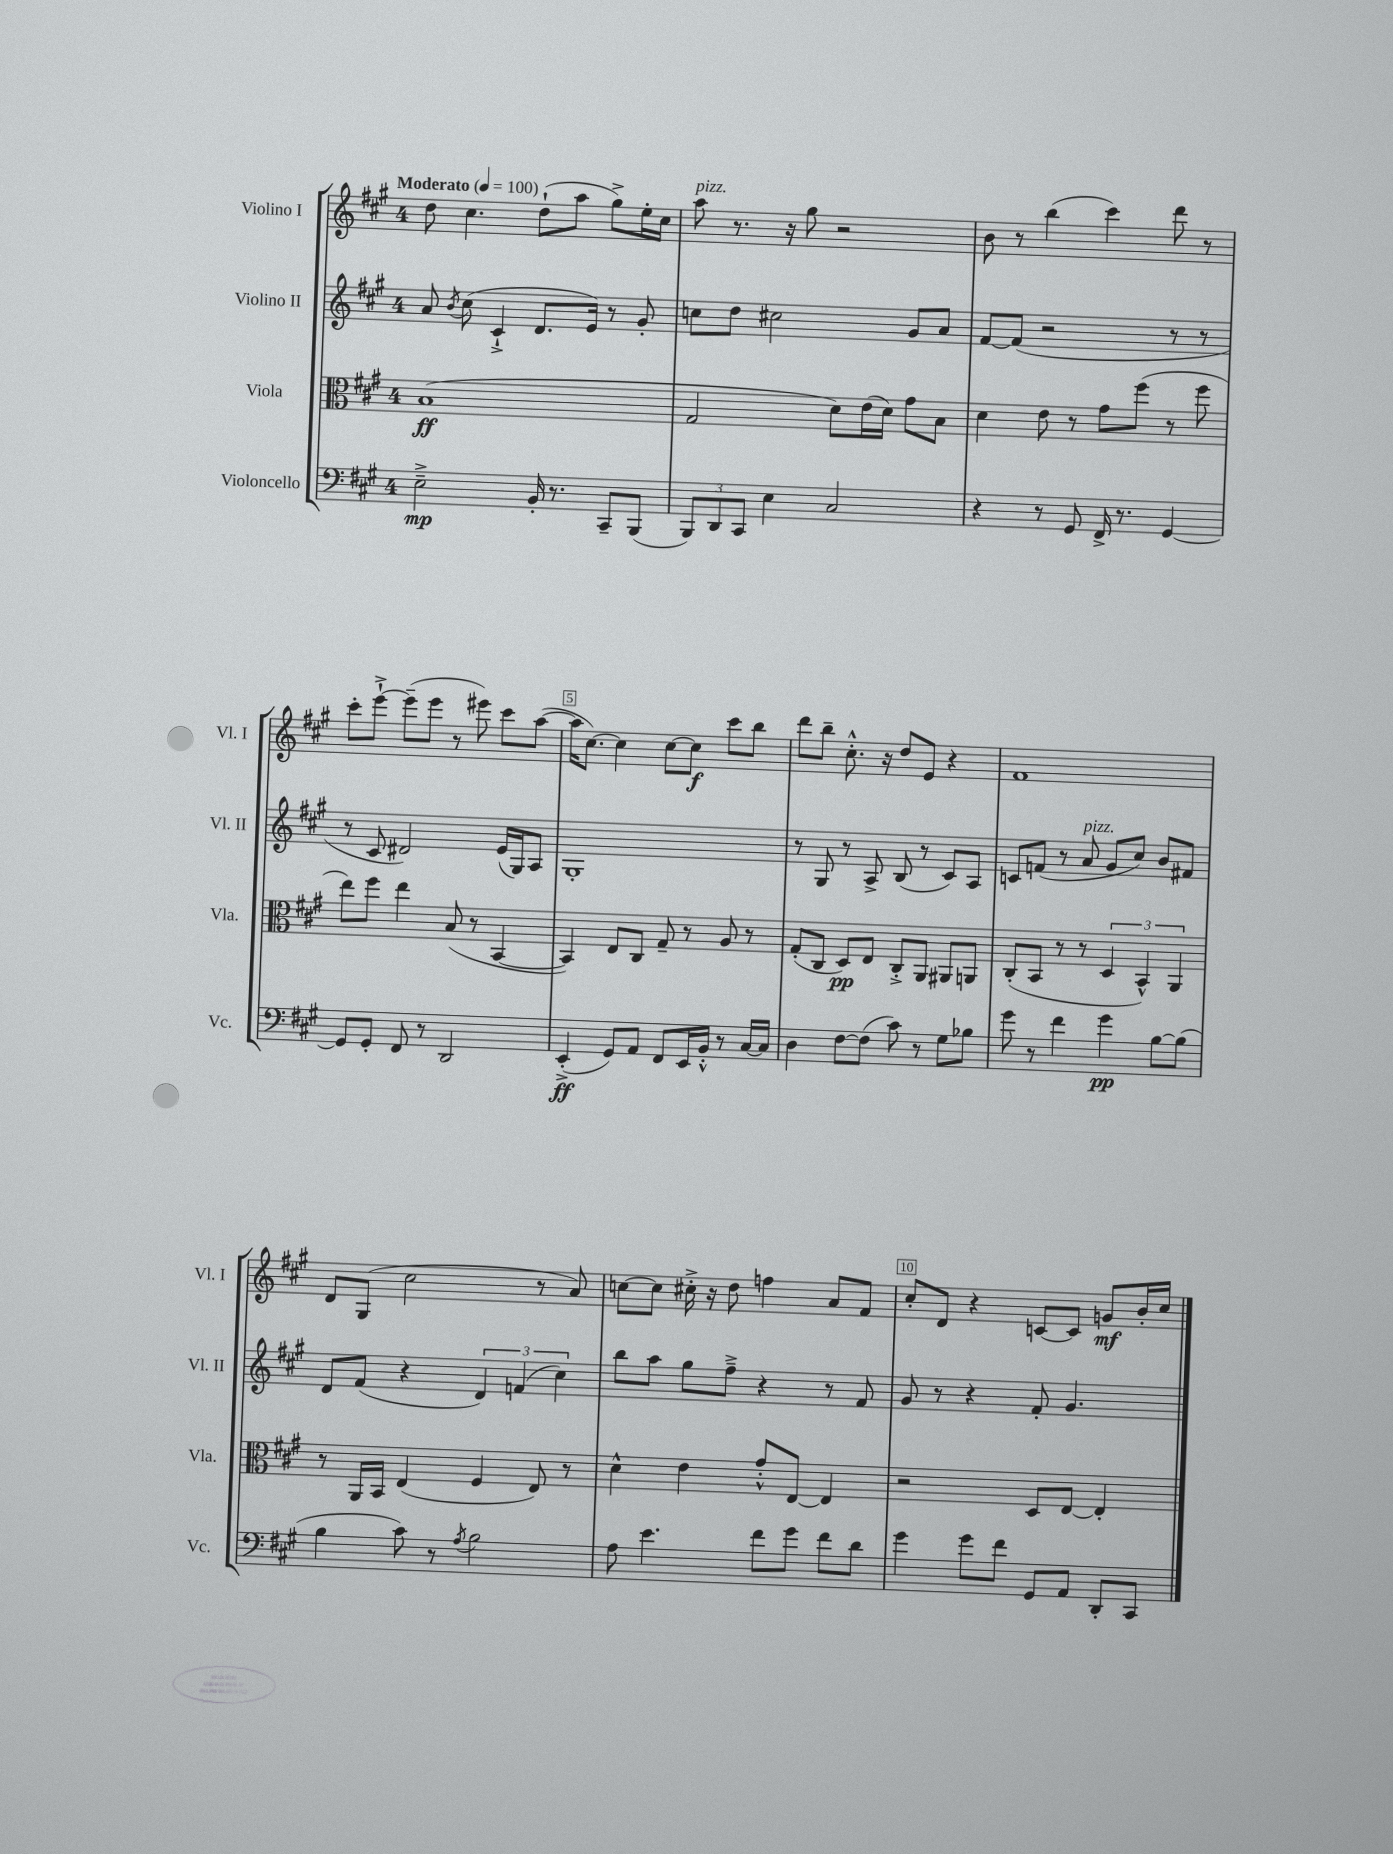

**kern	**kern	**kern	**kern
*staff4	*staff3	*staff2	*staff1
*clefF4	*clefC3	*clefG2	*clefG2
*k[f#c#g#]	*k[f#c#g#]	*k[f#c#g#]	*k[f#c#g#]
*M4/4	*M4/4	*M4/4	*M4/4
*MM100	*MM100	*MM100	*MM100
2E~^\	(1B	8a/	8dd\
.	.	8qb/	.
.	.	(8cc#\	4.cc#\
.	.	4c#`^/	.
16BB'/	.	8.d/L	(8dd`\L
8.r	.	.	.
.	.	.	8aa\J
.	.	16e/Jk)	.
8CC#~/L	.	8r	8gg#^\L)
(8BBB/J	.	8g#'/	16ee'\L
.	.	.	16cc#\JJ
=	=	=	=
12BBB/L)	2G#/	8cc\L	8aa\
12DD/	.	.	.
.	.	8dd\J	8.r
12CC#/J	.	.	.
4E\	.	2cc#\	.
.	.	.	16r
.	.	.	8gg#\
2C#/	8d\L)	.	2r
.	(16e\L	.	.
.	16d\JJ)	.	.
.	8g#\L	8g#/L	.
.	8B\J	8a/J	.
=	=	=	=
4r	4d\	[8f#/L	8b\
.	.	(8f#/]J	8r
8r	8e\	2r	(4bb\
8GG#/	8r	.	.
16FF#^/	8g#\L	.	4ccc#\)
8.r	.	.	.
.	(8ff#\J	.	.
[4GG#/	8r	8r	8ddd\
.	8ff#\	8r	8r
=	=	=	=
8GG#/]L	8ee\L)	8r	8ccc#'\L
8GG#'/J	8ff#\J	8c#/	[8eee`^\J
8FF#/	4ee\	2d#/)	(8eee~\]L
8r	.	.	8eee\J
2DD/	(8B/	.	8r
.	8r	.	8eee#\)
.	[4BB/	(16e/LL	8ccc#\L
.	.	16G#/J)	.
.	.	8A/J	([8aa\J
=	=	=	=
(4EE'^/	4BB/])	1G#'	16aa\]LK
.	.	.	[8.cc#\J)
8GG#/L)	8E/L	.	4cc#\]
8AA/J	8C#/J	.	.
8FF#/L	8G#~/	.	[8cc#\L
16EE/L	8r	.	8cc#\]J
16BB'^^/JJ	.	.	.
8r	8A/	.	8ccc#\L
[16C#/LL	8r	.	8bb\J
16C#/]JJ	.	.	.
=	=	=	=
4D\	(8G#'/L	8r	8ddd\L
.	8C#/J	8G#/	8bb~\J
[8F#\L	8D/L)	8r	8.cc#'^^\
(8F#\]J	8E/J	8A^/	.
.	.	.	16r
8c#\)	8C#'^/L	(8B/	8dd/L
8r	8AA/J	8r	8e/J
8G#\L	8AA#/L	8c#/L)	4r
8B-\J	8AA/J	8A/J	.
=	=	=	=
8g#\	(8C#'/L	8c/L	1f#
8r	8BB/J	(8f/J	.
4f#\	8r	8r	.
.	8r	8a/	.
4g#\	6D/	8g#/L	.
.	.	8cc#/J)	.
.	6BB^^/)	.	.
[8B\L	.	8b/L	.
.	6AA/	.	.
(8B\]J	.	8f#/J	.
=	=	=	=
4B\	8r	8d/L	8d/L
.	16AA/LL	(8f#/J	(8G#/J
.	16BB/JJ	.	.
8c#\)	(4E/	4r	2cc#\
8r	.	.	.
8qA/	.	.	.
2B\	4F#/	6d/)	.
.	.	(6f/	.
.	8E/)	.	8r
.	.	6cc#\)	.
.	8r	.	8a/)
=	=	=	=
8A\	4d^^\	8bb\L	[8cc\L
4.e\	.	8aa\J	8cc\]J
.	4e\	8gg#\L	16cc#'^\
.	.	.	16r
.	.	8ff#~^\J	8dd\
8f#\L	8g#'^^/L	4r	4ff\
8g#\J	[8E/J	.	.
8f#\L	4E/]	8r	8a/L
8d\J	.	8f#/	8f#/J
=	=	=	=
4g#\	2r	8g#/	8cc#'/L
.	.	8r	8d/J
8g#\L	.	4r	4r
8f#\J	.	.	.
8GG#/L	8D/L	8f#'/	[8c/L
8AA/J	[8E/J	4.g#/	8c/]J
8DD'/L	4E'/]	.	8g/L
8CC#/J	.	.	16b'/L
.	.	.	16cc#/JJ
==	==	==	==
*-	*-	*-	*-
